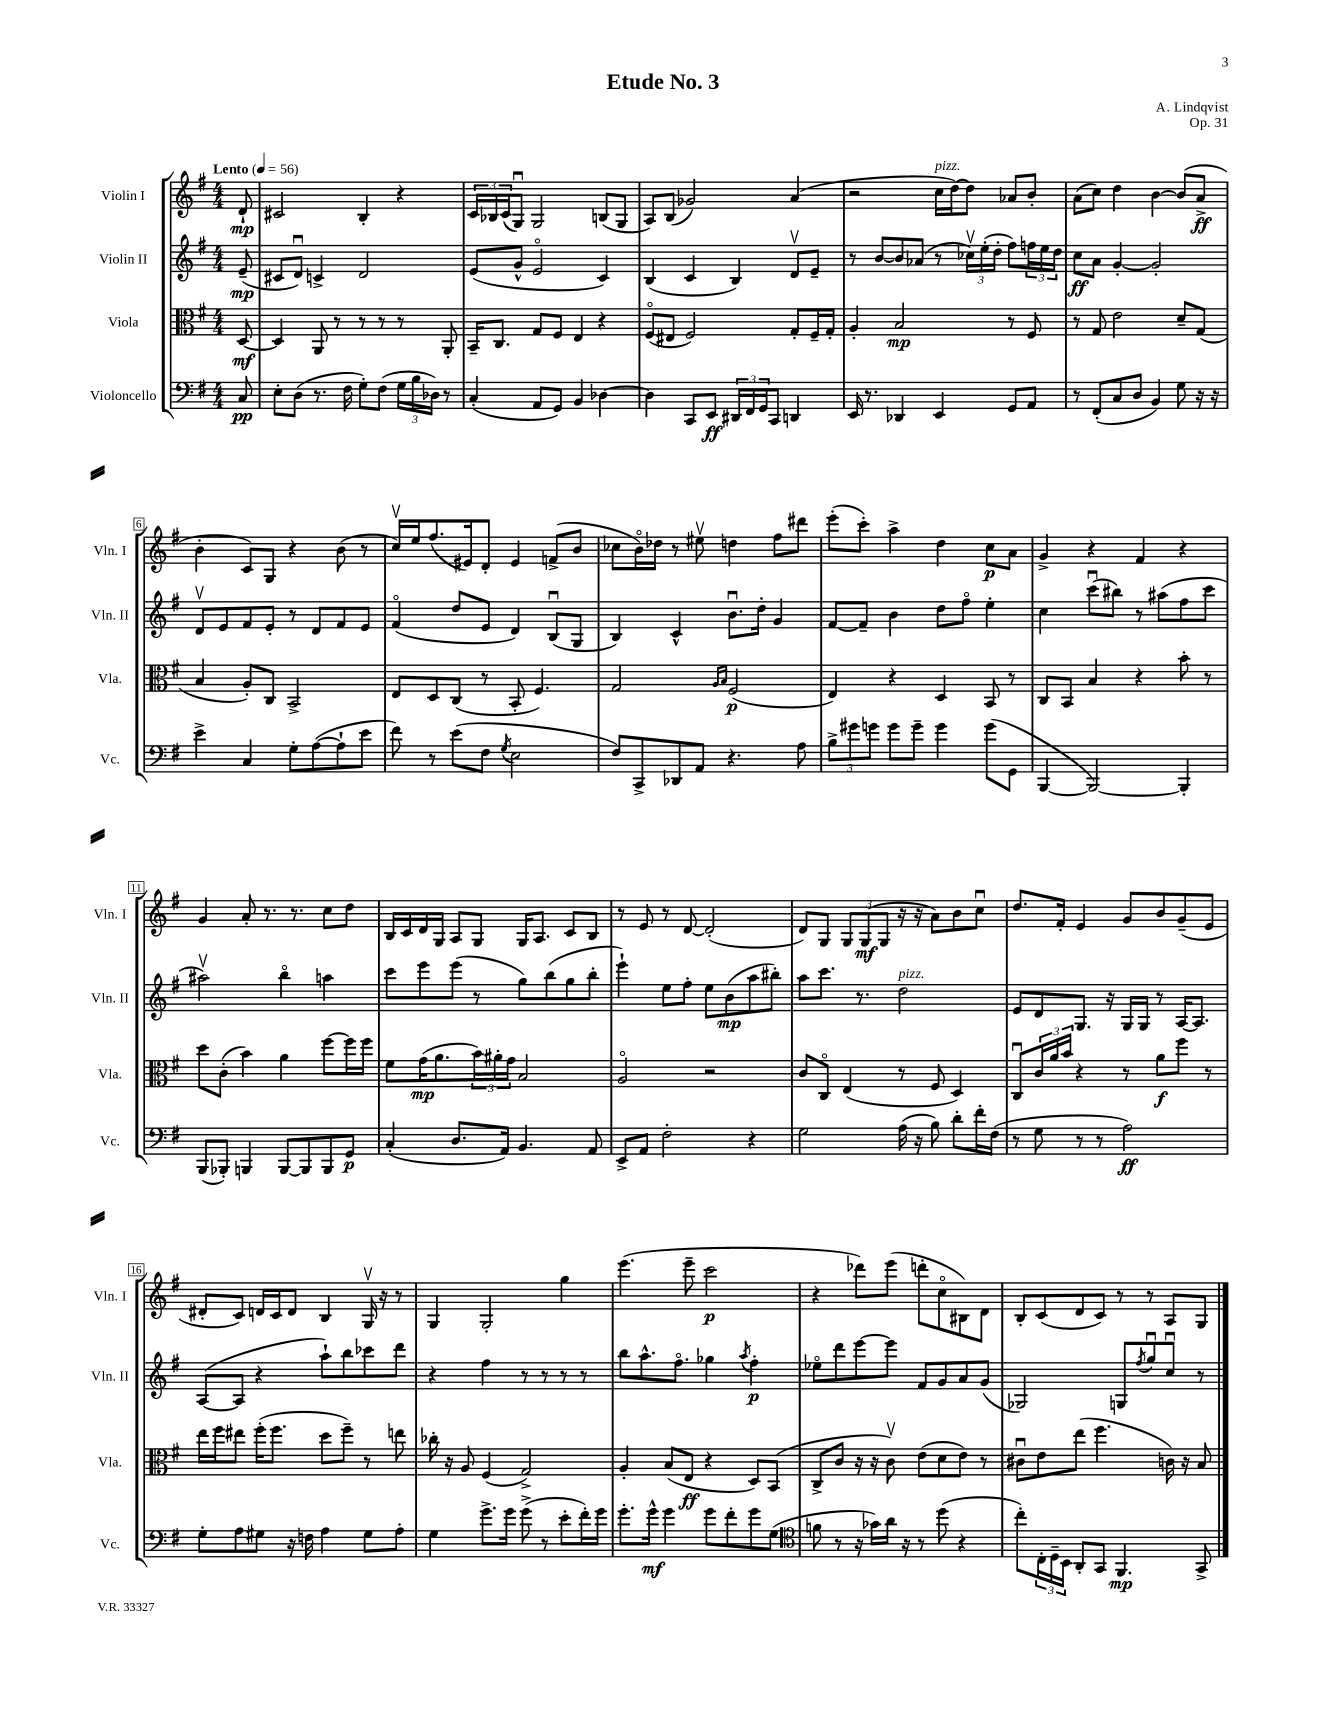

**kern	**dynam	**kern	**dynam	**kern	**dynam	**kern	**dynam
*part4	*part4	*part3	*part3	*part2	*part2	*part1	*part1
*staff4	*staff4	*staff3	*staff3	*staff2	*staff2	*staff1	*staff1
*I"Violoncello	*	*I"Viola	*	*I"Violin II	*	*I"Violin I	*
*I'Vc.	*	*I'Vla.	*	*I'Vln. II	*	*I'Vln. I	*
*clefF4	*	*clefC3	*	*clefG2	*	*clefG2	*
*k[f#]	*	*k[f#]	*	*k[f#]	*	*k[f#]	*
*M4/4	*	*M4/4	*	*M4/4	*	*M4/4	*
*MM56	*	*MM56	*	*MM56	*	*MM56	*
=	=	=	=	=	=	=	=
!	!	!	!	!	!	!LO:TX:a:B:t=Lento	!
8C/	pp	[8D/	mf	(8e~/	mp	8d`/	mp
=1	=1	=1	=1	=1	=1	=1	=1
8E'\L	.	4D/]	.	8c#X/L	.	2c#X/	.
(8D\J	.	.	.	8du/J)	.	.	.
8.r	.	8AA/	.	4cn^/	.	.	.
.	.	8r	.	.	.	.	.
16F#\	.	.	.	.	.	.	.
8G'\L)	.	8r	.	2d/	.	4B'/	.
(8F#\J	.	8r	.	.	.	.	.
24G\LL	.	8r	.	.	.	4r	.
24B\	.	.	.	.	.	.	.
24D-X\JJ)	.	.	.	.	.	.	.
8r	.	8AA'/	.	.	.	.	.
=2	=2	=2	=2	=2	=2	=2	=2
(4C'/	.	16BB~/KL	.	(8e/L	.	24c/LL	.
.	.	.	.	.	.	24B-X/	.
.	.	8.C/J	.	.	.	.	.
.	.	.	.	.	.	(24c/J	.
.	.	.	.	8g^^/J	.	8Gu/J)	.
8AA/L	.	8G/L	.	2e/	.	2G/	.
8GG/J)	.	8F#/J	.	.	.	.	.
4BB/	.	4E/	.	.	.	.	.
[4D-X\	.	4r	.	4c/)	.	(8Bn/L	.
.	.	.	.	.	.	8G/J	.
=3	=3	=3	=3	=3	=3	=3	=3
4D-\]	.	(8F#/L	.	(4B/	.	8A/L)	.
.	.	8E#X/J	.	.	.	(8B/J	.
8CC/L	.	2F#/)	.	4c/	.	2g-X/)	.
8EE/J	ff	.	.	.	.	.	.
24DD#X/LL	.	.	.	4B/)	.	.	.
24FF#/	.	.	.	.	.	.	.
24GG/J	.	.	.	.	.	.	.
8CC/J	.	.	.	.	.	.	.
4DDn/	.	8G'/L	.	8dv/L	.	(4a/	.
.	.	16F#~/L	.	8e~/J	.	.	.
.	.	16G'/JJ	.	.	.	.	.
=4	=4	=4	=4	=4	=4	=4	=4
16EE/	.	4A'/	.	8r	.	2r	.
8.r	.	.	.	.	.	.	.
.	.	.	.	[8b/L	.	.	.
4DD-X/	.	2B/	mp	8b/]	.	.	.
.	.	.	.	(8a-X/J	.	.	.
!	!	!	!	!	!	!LO:TX:a:i:t=pizz.	!
4EE/	.	.	.	8r	.	16cc\LL	.
.	.	.	.	.	.	[16dd\J)	.
.	.	.	.	24cc-Xv\LL)	.	8dd\J]	.
.	.	.	.	(24ee'\	.	.	.
.	.	.	.	24dd'\JJ	.	.	.
8GG/L	.	8r	.	8ff#\L)	.	8a-X/L	.
8AA/J	.	8F#/	.	24ffn\L	.	8b'/J	.
.	.	.	.	24ee\	.	.	.
.	.	.	.	24dd\JJ	.	.	.
=5	=5	=5	=5	=5	=5	=5	=5
8r	.	8r	.	8cc\L	ff	(8a\L	.
(8FF#'/L	.	8G/	.	8a\J	.	8cc\J)	.
8C/	.	2e\	.	[4g'/	.	4dd\	.
8D/J	.	.	.	.	.	.	.
4BB/)	.	.	.	2g'/]	.	[4b\	.
8G\	.	8d~/L	.	.	.	(8b/L]	.
16r	.	(8G/J	.	.	.	8a^/J	ff
16r	.	.	.	.	.	.	.
!!LO:LB:g=z
=6	=6	=6	=6	=6	=6	=6	=6
4e^\	.	4B/	.	8dv/L	.	4b'\	.
.	.	.	.	8e/	.	.	.
4C/	.	8A'/L)	.	8f#/	.	8c/L)	.
.	.	8C/J	.	8e'/J	.	8G/J	.
8G'\L	.	2BB^/	.	8r	.	4r	.
([8A\	.	.	.	8d/L	.	.	.
8A`\]	.	.	.	8f#/	.	(8b\	.
8e\J	.	.	.	8e/J	.	8r	.
=7	=7	=7	=7	=7	=7	=7	=7
8f#\)	.	8E/L	.	(4f#/	.	16ccv/LL)	.
.	.	.	.	.	.	16ee/J	.
8r	.	8D/	.	.	.	(8.ff#/	.
(8e\L	.	(8C/J	.	8dd/L	.	.	.
.	.	.	.	.	.	16e#X/k)	.
8F#\J	.	8r	.	8e/J	.	8d'/J	.
8qG/	.	.	.	.	.	.	.
2E\	.	8BB'/	.	4d/)	.	4e#/	.
.	.	4.F#/)	.	.	.	.	.
.	.	.	.	(8Bu/L	.	(8fn^/L	.
.	.	.	.	8G/J	.	8b/J	.
=8	=8	=8	=8	=8	=8	=8	=8
8F#/L)	.	2G/	.	4B/)	.	8cc-X\L	.
8CC^/	.	.	.	.	.	16b\L)	.
.	.	.	.	.	.	16dd-X\JJ	.
8DD-X/	.	.	.	4c^^/	.	8r	.
8AA/J	.	.	.	.	.	8ee#Xv\	.
.	.	16qqA/LL	.	.	.	.	.
.	.	16qqB/JJ	.	.	.	.	.
4.r	.	(2F#/	p	8.bu\L	.	4ddn\	.
.	.	.	.	16dd'\Jk	.	.	.
.	.	.	.	4g/	.	8ff#\L	.
8A\	.	.	.	.	.	8ddd#X\J	.
=9	=9	=9	=9	=9	=9	=9	=9
12B^\L	.	4E/)	.	[8f#/L	.	(8eee'\L	.
12g#X\	.	.	.	.	.	.	.
.	.	.	.	8f#~/J]	.	8ccc'\J)	.
12gn\J	.	.	.	.	.	.	.
8g\L	.	4r	.	4b\	.	4aa^\	.
8g~\J	.	.	.	.	.	.	.
4g\	.	4D/	.	8dd\L	.	4dd\	.
.	.	.	.	8ff#\J	.	.	.
(8g\L	.	8BB/	.	4ee'\	.	8cc\L	p
8GG\J	.	8r	.	.	.	8a\J	.
=10	=10	=10	=10	=10	=10	=10	=10
[4BBB/	.	8C/L	.	4cc\	.	4g^/	.
.	.	8BB/J	.	.	.	.	.
2BBB/_)	.	4B/	.	(8cccu\L	.	4r	.
.	.	.	.	8bb#X\J)	.	.	.
.	.	4r	.	8r	.	4f#/	.
.	.	.	.	(8aa#X\L	.	.	.
4BBB'/]	.	8b'\	.	8ff#\	.	4r	.
.	.	8r	.	8ccc\J	.	.	.
!!LO:LB:g=z
=11	=11	=11	=11	=11	=11	=11	=11
(8BBB/L	.	8dd\L	.	2aa#Xv\)	.	4g/	.
8BBB-X'/J)	.	(8c'\J	.	.	.	.	.
4BBBn/	.	4b\)	.	.	.	8a'/	.
.	.	.	.	.	.	8.r	.
[8BBB/L	.	4a\	.	4bb\	.	.	.
.	.	.	.	.	.	8.r	.
8BBB/]	.	.	.	.	.	.	.
8BBB/	.	[8ff#\L	.	4aan\	.	8cc\L	.
8GG/J	p	16ff#\L]	.	.	.	8dd\J	.
.	.	16ff#\JJ	.	.	.	.	.
=12	=12	=12	=12	=12	=12	=12	=12
(4C'/	.	8f#\L	.	8ccc\L	.	16B/LL	.
.	.	.	.	.	.	16c/	.
.	.	(16g\K	mp	8eee\	.	16d/	.
.	.	8.a\	.	.	.	16G/JJ	.
8.D/L	.	.	.	(8eee\J	.	8A/L	.
.	.	24b\L)	.	8r	.	8G/J	.
.	.	24a#X'\	.	.	.	.	.
16AA/Jk)	.	.	.	.	.	.	.
.	.	24g\JJ	.	.	.	.	.
4.BB/	.	2B/	.	8gg\L)	.	16G/KL	.
.	.	.	.	.	.	8.A/J	.
.	.	.	.	(8bb\	.	.	.
.	.	.	.	8gg\	.	8c/L	.
8AA/	.	.	.	8bb'\J	.	8B/J	.
=13	=13	=13	=13	=13	=13	=13	=13
8EE^/L	.	2A/	.	4eee`\)	.	8r	.
8AA/J	.	.	.	.	.	8e/	.
2F#'\	.	.	.	8ee\L	.	8r	.
.	.	.	.	8ff#'\J	.	[8d/	.
.	.	2r	.	8ee\L	.	(2d'/]	.
.	.	.	.	(8b\	mp	.	.
4r	.	.	.	8aa\	.	.	.
.	.	.	.	8bb#X'\J)	.	.	.
=14	=14	=14	=14	=14	=14	=14	=14
2G\	.	8c/L	.	8aa\L	.	8d/L)	.
.	.	8C/J	.	8.ccc\J	.	8G/J	.
.	.	(4E/	.	.	.	12G/L	.
.	.	.	.	8.r	.	.	.
.	.	.	.	.	.	(12G/	mf
.	.	.	.	.	.	12G/J	.
!	!	!	!	!LO:TX:a:i:t=pizz.	!	!	!
(16A\	.	8r	.	2dd\	.	16r	.
16r	.	.	.	.	.	16r	.
8B\)	.	8F#/	.	.	.	8a\L)	.
8d'\L	.	4D/)	.	.	.	8b\	.
16f#'\L	.	.	.	.	.	8ccu\J	.
(16F#\JJ	.	.	.	.	.	.	.
=15	=15	=15	=15	=15	=15	=15	=15
8r	.	8Cu/L	.	8e/L	.	8.dd/L	.
8G\	.	24c/L	.	8d/	.	.	.
.	.	24a/	.	.	.	.	.
.	.	.	.	.	.	16f#'/Jk	.
.	.	24b/JJ	.	.	.	.	.
8r	.	4r	.	8.G/J	.	4e/	.
8r	.	.	.	.	.	.	.
.	.	.	.	16r	.	.	.
2A\)	ff	8r	.	16G/LL	.	8g/L	.
.	.	.	.	16G/JJ	.	.	.
.	.	8a\L	f	8r	.	8b/	.
.	.	8ff#\J	.	[16A/KL	.	(8g~/	.
.	.	.	.	8.A/J]	.	.	.
.	.	8r	.	.	.	8e/J	.
!!LO:LB:g=z
=16	=16	=16	=16	=16	=16	=16	=16
8G'\L	.	16ee\LL	.	([8A/L	.	8d#X'/L	.
.	.	16ff#\J	.	.	.	.	.
8A\	.	8ee#X\J	.	8A/J]	.	8c/J)	.
8G#X\J	.	(16ff#'\KL	.	4r	.	16dn/LL	.
.	.	8.ff#\J	.	.	.	16c/J	.
16r	.	.	.	.	.	8d/J	.
16Fn\	.	.	.	.	.	.	.
4A\	.	8dd\L	.	8aa`\L)	.	4B/	.
.	.	8ff#~\J)	.	8bb\	.	.	.
8G#\L	.	8r	.	8ccc-X\	.	16Gv/	.
.	.	.	.	.	.	16r	.
8A'\J	.	8een\	.	8ddd\J	.	8r	.
=17	=17	=17	=17	=17	=17	=17	=17
4G\	.	16cc-X'\	.	4r	.	4G/	.
.	.	16r	.	.	.	.	.
.	.	8A/	.	.	.	.	.
8.g^\L	.	(4F#/	.	4ff#\	.	2G'/	.
16g\Jk	.	.	.	.	.	.	.
(8g^\	.	2G^/)	.	8r	.	.	.
8r	.	.	.	8r	.	.	.
8e'\L	.	.	.	8r	.	4gg\	.
16f#'\L)	.	.	.	8r	.	.	.
16g\JJ	.	.	.	.	.	.	.
=18	=18	=18	=18	=18	=18	=18	=18
8.g'\L	.	4A'/	.	8bb\L	.	(4.eee\	.
.	.	.	.	8.aa^^\	.	.	.
16g^^\Jk	mf	.	.	.	.	.	.
4g\	.	(8B/L	.	.	.	.	.
.	.	.	.	8.ff#\J	.	.	.
.	.	8E/J	ff	.	.	8eee~\	.
8g\L	.	4r	.	4gg-X\	.	2ccc\	p
8f#'\	.	.	.	.	.	.	.
.	.	.	.	8qaa/	.	.	.
8g\	.	8D/L)	.	4ff#'\	p	.	.
(8G\J	.	(8BB/J	.	.	.	.	.
=19	=19	=19	=19	=19	=19	=19	=19
*clefC4	*	*	*	*	*	*	*
8fn\	.	8C^/L	.	8ee-X\L	.	4r	.
8r	.	8c/J	.	8ddd\	.	.	.
16r	.	16r	.	[8eee\	.	8ddd-X\L)	.
16g-X\LL)	.	16r	.	.	.	.	.
16a\JJ	.	8cv\)	.	8eee\J]	.	(8eee\J	.
16r	.	.	.	.	.	.	.
8r	.	(8e\L	.	8f#/L	.	8dddn'\L	.
(8dd\	.	8d\	.	8g/	.	8cc\	.
4r	.	8e\J)	.	8a/	.	8B#X\)	.
.	.	8r	.	(8g/J	.	8d\J	.
=20	=20	=20	=20	=20	=20	=20	=20
8cc'\L)	.	8c#Xu\L	.	2G-X/)	.	8B'/L	.
24C'\L	.	8e\	.	.	.	(8c/	.
24D~\	.	.	.	.	.	.	.
24BB\JJ	.	.	.	.	.	.	.
8AA'/L	.	(8ee\J	.	.	.	8d/	.
8GG/J	.	4.ff#\	.	.	.	8c/J)	.
4.FF#/	mp	.	.	8Gn/L	.	8r	.
.	.	.	.	8qff#/	.	.	.
.	.	.	.	8ggu/	.	8r	.
.	.	16cn\)	.	8ccu/J	.	8A/L	.
.	.	16r	.	.	.	.	.
8GG^/	.	8B/	.	8r	.	8G/J	.
==	==	==	==	==	==	==	==
*-	*-	*-	*-	*-	*-	*-	*-
